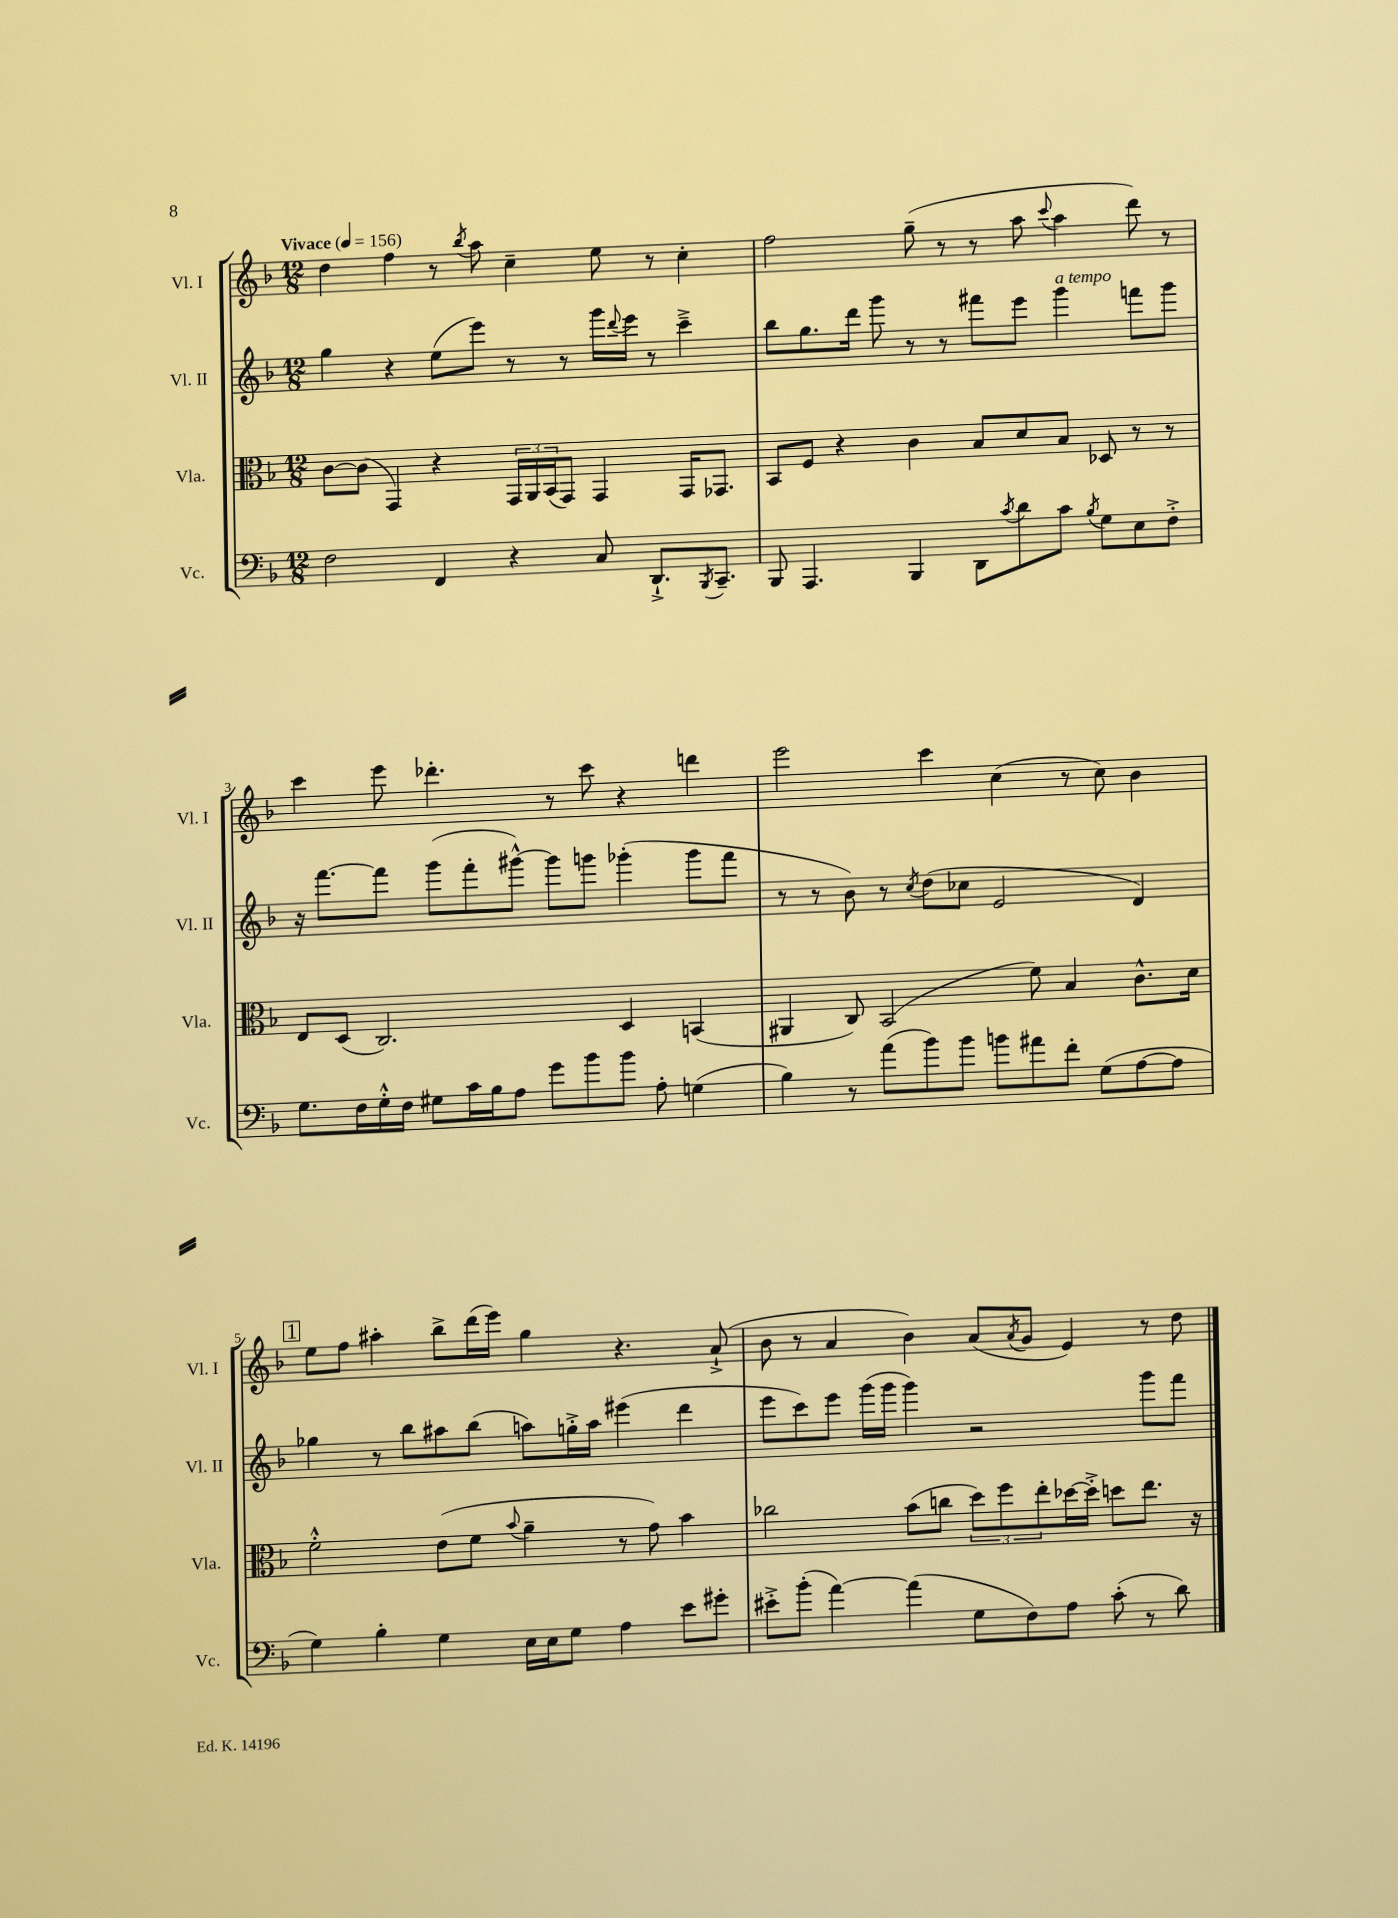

**kern	**kern	**kern	**kern
*staff4	*staff3	*staff2	*staff1
*clefF4	*clefC3	*clefG2	*clefG2
*k[b-]	*k[b-]	*k[b-]	*k[b-]
*M12/8	*M12/8	*M12/8	*M12/8
*MM156	*MM156	*MM156	*MM156
2F	[8c	4gg	4dd
.	(8c]	.	.
.	4GG)	4r	4ff
4FF	4r	(8ee	8r
.	.	.	8qbb-
.	.	8eee)	8aa
4r	24GG	8r	4cc~
.	24AA	.	.
.	(24BB-	.	.
.	8GG)	8r	.
8C	4GG	16ggg	8ee
.	.	8qqddd	.
.	.	16eee	.
8.DD`^	.	8r	8r
.	16GG	4ccc~^	4cc'
8qBBB-	.	.	.
8.CC~	8.GG-	.	.
=	=	=	=
8BBB-	8BB-	8bb-	2ff
4.AAA	8F	8.gg	.
.	4r	.	.
.	.	16ddd	.
.	.	8ggg	.
4BBB-	4c	8r	(8gg~
.	.	8r	8r
8DD	8B-	8fff#	8r
8qc	.	.	.
8d	8d	8eee	8aa
.	.	.	8qqccc
8c	8B-	4ggg	4aa
8qB-	.	.	.
8G	8D-	.	.
8E	8r	8fff	8ddd)
8F'^	8r	8ggg	8r
=	=	=	=
8.G	8E	16r	4ccc
.	.	[8.fff	.
.	(8D	.	.
16F	.	.	.
16G'^^	2.C)	8fff]	8eee
16F	.	.	.
8G#	.	(8ggg	4.ddd-'
16c	.	8fff'	.
16B-	.	.	.
8A	.	[8ggg#^^)	.
8g	.	8ggg#]	8r
8b-	.	8ggg	8ccc
8b-	4D	(4ggg-'	4r
8A'	.	.	.
(4G	(4BB	8ggg-	4ddd
.	.	8fff	.
=	=	=	=
4B-)	4AA#	8r	2eee
.	.	8r	.
8r	8C)	8b-)	.
(8a	(2BB-	8r	.
.	.	8qcc	.
8b-)	.	(8dd	4ccc
8b-	.	8cc-	.
8b	.	2e	(4cc
8a#	8f)	.	.
8f'	4B-	.	8r
(8G	.	.	8cc)
[8A	8.c^^	4d)	4b-
8A]	.	.	.
.	16d	.	.
=	=	=	=
4G)	2f'^^	4gg-	8ee
.	.	.	8ff
4B-'	.	8r	4aa#'
.	.	8bb-	.
4G	(8e	8aa#	8bb-^
.	8f	(8bb-	(16ddd
.	.	.	16eee)
.	8qqb-	.	.
16E	4a~	8aa)	4gg
16E	.	.	.
8G	.	16gg'^	.
.	.	16aa	.
4A	8r	(4eee#	4.r
.	8g)	.	.
8e	4b-	4ddd	.
8g#'	.	.	(8a`^
=	=	=	=
8e#'^	2cc-	8eee	8b-
(8b-'	.	8ccc)	8r
[4a)	.	8eee	4a
.	.	(16ggg	.
.	.	16ggg	.
(4a]	(8b-	4ggg)	4b-)
.	8cc	.	.
8G	12dd)	2r	(8a
.	12ff	.	.
.	.	.	8qa
8F)	.	.	8g
.	12ee'	.	.
8A	[16dd-	.	4e)
.	16dd-'^]	.	.
(8c'	8dd	.	.
8r	8.ee	8ggg	8r
8d)	.	8fff	8dd
.	16r	.	.
==	==	==	==
*-	*-	*-	*-
